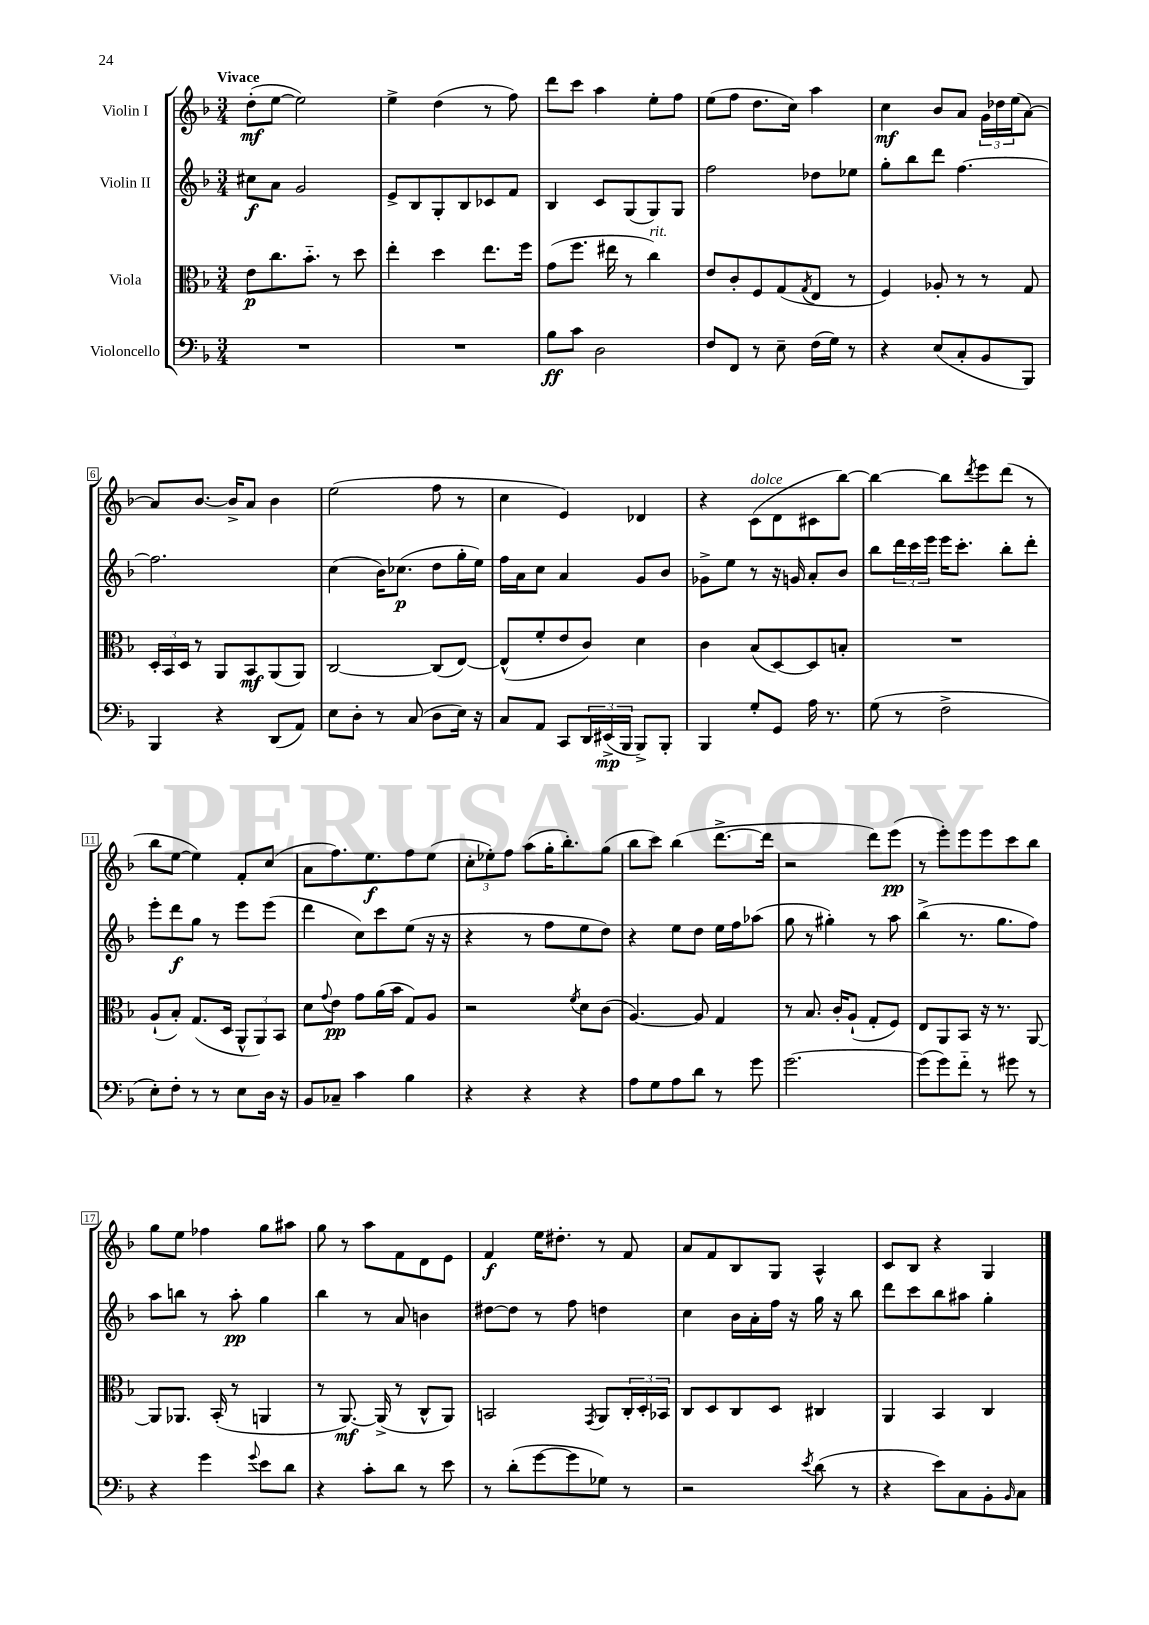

**kern	**dynam	**kern	**dynam	**kern	**dynam	**kern	**dynam
*part4	*part4	*part3	*part3	*part2	*part2	*part1	*part1
*staff4	*staff4	*staff3	*staff3	*staff2	*staff2	*staff1	*staff1
*I"Violoncello	*	*I"Viola	*	*I"Violin II	*	*I"Violin I	*
*clefF4	*	*clefC3	*	*clefG2	*	*clefG2	*
*k[b-]	*	*k[b-]	*	*k[b-]	*	*k[b-]	*
*M3/4	*	*M3/4	*	*M3/4	*	*M3/4	*
=1	=1	=1	=1	=1	=1	=1	=1
!	!	!	!	!	!	!LO:TX:a:B:t=Vivace	!
2.r	.	8e\L	p	8cc#X\L	f	(8dd'\L	mf
.	.	8.cc\	.	8a\J	.	[8ee\J	.
.	.	.	.	2g/	.	2ee\])	.
.	.	8.b-\J	.	.	.	.	.
.	.	8r	.	.	.	.	.
.	.	8dd\	.	.	.	.	.
=2	=2	=2	=2	=2	=2	=2	=2
2.r	.	4ee'\	.	8e^/L	.	4ee^\	.
.	.	.	.	8B-/	.	.	.
.	.	4dd\	.	8G'/	.	(4dd\	.
.	.	.	.	8B-/	.	.	.
.	.	8.ee\L	.	8c-X/	.	8r	.
.	.	.	.	8f/J	.	8ff\)	.
.	.	16ff\Jk	.	.	.	.	.
=3	=3	=3	=3	=3	=3	=3	=3
8B-\L	ff	(8g\L	.	4B-/	.	8ddd\L	.
8c\J	.	8.ff\J	.	.	.	8ccc\J	.
2D\	.	.	.	8c/L	.	4aa\	.
.	.	16ee#X\	.	.	.	.	.
.	.	8r	.	(8G/	.	.	.
!	!	!LO:TX:a:i:t=rit.	!	!	!	!	!
.	.	4cc\)	.	8G/)	.	8ee'\L	.
.	.	.	.	8G/J	.	8ff\J	.
=4	=4	=4	=4	=4	=4	=4	=4
8F/L	.	8e/L	.	2ff\	.	(8ee\L	.
8FF/J	.	8c'/	.	.	.	8ff\J	.
8r	.	8F/	.	.	.	8.dd\L	.
8E~\	.	(8G/	.	.	.	.	.
.	.	.	.	.	.	16cc\Jk)	.
.	.	8qG/	.	.	.	.	.
(16F\LL	.	8E/J	.	8dd-X\L	.	4aa\	.
16G\JJ)	.	.	.	.	.	.	.
8r	.	8r	.	8ee-X\J	.	.	.
=5	=5	=5	=5	=5	=5	=5	=5
4r	.	4F/)	.	8gg'\L	.	4cc\	mf
.	.	.	.	8bb-\	.	.	.
(8E/L	.	8A-X'/	.	8ddd\J	.	8b-/L	.
8C'/	.	8r	.	[4.ff\	.	8a/J	.
8BB-/	.	8r	.	.	.	24g\LL	.
.	.	.	.	.	.	24dd-X\	.
.	.	.	.	.	.	(24ee\J	.
8BBB-/J)	.	8G/	.	.	.	[8a\J)	.
!!LO:LB:g=z
=6	=6	=6	=6	=6	=6	=6	=6
4BBB-/	.	24D'/LL	.	2.ff\]	.	8a/L]	.
.	.	24BB-/	.	.	.	.	.
.	.	24D/JJ	.	.	.	.	.
.	.	8r	.	.	.	[8.b-/J	.
4r	.	8AA/L	.	.	.	.	.
.	.	.	.	.	.	16b-^/KL]	.
.	.	8BB-/	mf	.	.	8a/J	.
(8DD/L	.	(8AA/	.	.	.	4b-\	.
8AA/J)	.	8AA/J)	.	.	.	.	.
=7	=7	=7	=7	=7	=7	=7	=7
8E\L	.	[2C/	.	(4cc\	.	(2ee\	.
8D'\J	.	.	.	.	.	.	.
8r	.	.	.	16b-\KL)	.	.	.
.	.	.	.	(8.cc-X\J	p	.	.
(8C/	.	.	.	.	.	.	.
8D\L	.	(8C/L]	.	8dd\L	.	8ff\	.
16E\Jk)	.	[8E/J)	.	16gg'\L	.	8r	.
16r	.	.	.	16ee\JJ)	.	.	.
=8	=8	=8	=8	=8	=8	=8	=8
8C/L	.	(8E^^/L]	.	16ff\LL	.	4cc\	.
.	.	.	.	16a\J	.	.	.
8AA/J	.	8f'/	.	8cc\J	.	.	.
8CC/L	.	8e/	.	4a/	.	4e/)	.
24DD/L	.	8c/J)	.	.	.	.	.
(24EE#X^/	mp	.	.	.	.	.	.
24BBB-/JJ	.	.	.	.	.	.	.
8BBB-^/L)	.	4d\	.	8g/L	.	4d-X/	.
8BBB-'/J	.	.	.	8b-/J	.	.	.
=9	=9	=9	=9	=9	=9	=9	=9
4BBB-/	.	4c\	.	8g-X^\L	.	4r	.
.	.	.	.	8ee\J	.	.	.
!	!	!	!	!	!	!LO:TX:a:i:t=dolce	!
8G'/L	.	(8B-/L	.	8r	.	(8c\L	.
8GG/J	.	[8D/)	.	16r	.	8d\	.
.	.	.	.	16gn/	.	.	.
16A\	.	8D/]	.	8a'/L	.	8c#X\	.
8.r	.	.	.	.	.	.	.
.	.	8Bn'/J	.	8b-/J	.	[8bb-\J)	.
=10	=10	=10	=10	=10	=10	=10	=10
(8G\	.	2.r	.	8bb-\L	.	4bb-\_	.
8r	.	.	.	24ddd\L	.	.	.
.	.	.	.	24ccc\	.	.	.
.	.	.	.	24eee\JJ	.	.	.
2F^\	.	.	.	16eee\KL	.	8bb-\L]	.
.	.	.	.	8.ccc'\J	.	.	.
.	.	.	.	.	.	8qddd/	.
.	.	.	.	.	.	8eee\	.
.	.	.	.	8bb-'\L	.	(8ddd\J	.
.	.	.	.	8ddd'\J	.	8r	.
!!LO:LB:g=z
=11	=11	=11	=11	=11	=11	=11	=11
8E'\L)	.	(8A`/L	.	8eee'\L	.	8bb-\L	.
8F'\J	.	8B-'/J)	.	8ddd\	f	[8ee\J	.
8r	.	(8.G/L	.	8gg\J	.	4ee\])	.
8r	.	.	.	8r	.	.	.
.	.	16D/Jk	.	.	.	.	.
8E\L	.	12AA^^/L	.	8eee\L	.	8f'/L	.
.	.	12AA/)	.	.	.	.	.
16D\Jk	.	.	.	(8eee\J	.	(8cc/J	.
.	.	12BB-/J	.	.	.	.	.
16r	.	.	.	.	.	.	.
=12	=12	=12	=12	=12	=12	=12	=12
8BB-/L	.	8d\L	.	4ddd\	.	8a\L	.
.	.	8qqg/	.	.	.	.	.
8C-X~/J	.	8e\J	pp	.	.	8.ff\)	.
4c\	.	8g\L	.	8cc\L)	.	.	.
.	.	.	.	.	.	8.ee\	f
.	.	(16a\L	.	8ccc\	.	.	.
.	.	16b-\JJ	.	.	.	.	.
4B-\	.	8G/L)	.	(8ee\J	.	8ff\	.
.	.	8A/J	.	16r	.	(8ee\J	.
.	.	.	.	16r	.	.	.
=13	=13	=13	=13	=13	=13	=13	=13
4r	.	2r	.	4r	.	12cc'\L	.
.	.	.	.	.	.	12ee-X'\)	.
.	.	.	.	.	.	12ff\J	.
4r	.	.	.	8r	.	(8aa\L	.
.	.	.	.	8ff\L	.	16gg'\K	.
.	.	.	.	.	.	8.bb-'\)	.
.	.	8qf/	.	.	.	.	.
4r	.	8d\L	.	8ee\	.	.	.
.	.	(8c\J	.	8dd\J)	.	(8gg\J	.
=14	=14	=14	=14	=14	=14	=14	=14
8A\L	.	[4.A/)	.	4r	.	8bb-\L	.
8G\	.	.	.	.	.	8ccc\J)	.
8A\	.	.	.	8ee\L	.	(4bb-\	.
8d\J	.	8A/]	.	8dd\J	.	.	.
8r	.	4G/	.	16ee\LL	.	[8.ddd^\L	.
.	.	.	.	16ff\J	.	.	.
8g\	.	.	.	(8aa-X\J	.	.	.
.	.	.	.	.	.	16ddd\Jk]	.
=15	=15	=15	=15	=15	=15	=15	=15
[2.g\	.	8r	.	8gg\	.	2r	.
.	.	8.B-/	.	8r	.	.	.
.	.	.	.	4gg#X'\)	.	.	.
.	.	16c'/KL	.	.	.	.	.
.	.	(8A`/J	.	.	.	.	.
.	.	8G'/L	.	8r	.	8ddd\L)	.
.	.	8F/J)	.	8aa\	.	(8eee\J	pp
=16	=16	=16	=16	=16	=16	=16	=16
(8g\L]	.	8E/L	.	(4bb-^\	.	8r	.
8g\)	.	8AA/	.	.	.	8eee'\L)	.
8f\J	.	8BB-/J	.	8.r	.	8eee\	.
8r	.	16r	.	.	.	8eee\	.
.	.	8.r	.	8.gg\L	.	.	.
8g#X\	.	.	.	.	.	8ccc\	.
8r	.	[8AA/	.	8ff\J)	.	8bb-\J	.
!!LO:LB:g=z
=17	=17	=17	=17	=17	=17	=17	=17
4r	.	8AA/L]	.	8aa\L	.	8gg\L	.
.	.	8.AA-X/J	.	8bbn\J	.	8ee\J	.
4g\	.	.	.	8r	.	4ff-X\	.
.	.	(16BB-'/	.	.	.	.	.
.	.	8r	.	8aa'\	pp	.	.
8qqg/	.	.	.	.	.	.	.
8e\L	.	4AAn/	.	4gg\	.	8gg\L	.
8d\J	.	.	.	.	.	8aa#X\J	.
=18	=18	=18	=18	=18	=18	=18	=18
4r	.	8r	.	4bb-\	.	8gg\	.
.	.	[8.AA/)	mf	.	.	8r	.
8c'\L	.	.	.	8r	.	8aa\L	.
.	.	(16AA^/]	.	.	.	.	.
8d\J	.	8r	.	8a/	.	8f\	.
8r	.	8C^^/L	.	4bn\	.	8d\	.
8e\	.	8AA/J)	.	.	.	8e\J	.
=19	=19	=19	=19	=19	=19	=19	=19
8r	.	2BBn/	.	[8dd#X\L	.	4f/	f
(8d'\L	.	.	.	8dd#\J]	.	.	.
[8g\	.	.	.	8r	.	16ee\KL	.
.	.	.	.	.	.	8.dd#X'\J	.
8g\]	.	.	.	8ff\	.	.	.
.	.	8qGG/	.	.	.	.	.
8G-X\J)	.	8AA/L	.	4ddn\	.	8r	.
8r	.	24C'/L	.	.	.	8f/	.
.	.	24D'/	.	.	.	.	.
.	.	24BB-X/JJ	.	.	.	.	.
=20	=20	=20	=20	=20	=20	=20	=20
2r	.	8C/L	.	4cc\	.	8a/L	.
.	.	8D/	.	.	.	8f/	.
.	.	8C/	.	16b-\LL	.	8B-/	.
.	.	.	.	16a'\	.	.	.
.	.	8D/J	.	16ff\JJ	.	8G/J	.
.	.	.	.	16r	.	.	.
8qe/	.	.	.	.	.	.	.
(8d\	.	4C#X/	.	16gg\	.	4A^^/	.
.	.	.	.	16r	.	.	.
8r	.	.	.	8bb-\	.	.	.
=21	=21	=21	=21	=21	=21	=21	=21
4r	.	4AA/	.	8ddd\L	.	8c/L	.
.	.	.	.	8ccc\	.	8B-/J	.
8e\L)	.	4BB-/	.	8bb-\	.	4r	.
8C\	.	.	.	8aa#X\J	.	.	.
8BB-'\	.	4C/	.	4gg'\	.	4G/	.
16qqBB-/	.	.	.	.	.	.	.
8C\J	.	.	.	.	.	.	.
==	==	==	==	==	==	==	==
*-	*-	*-	*-	*-	*-	*-	*-
